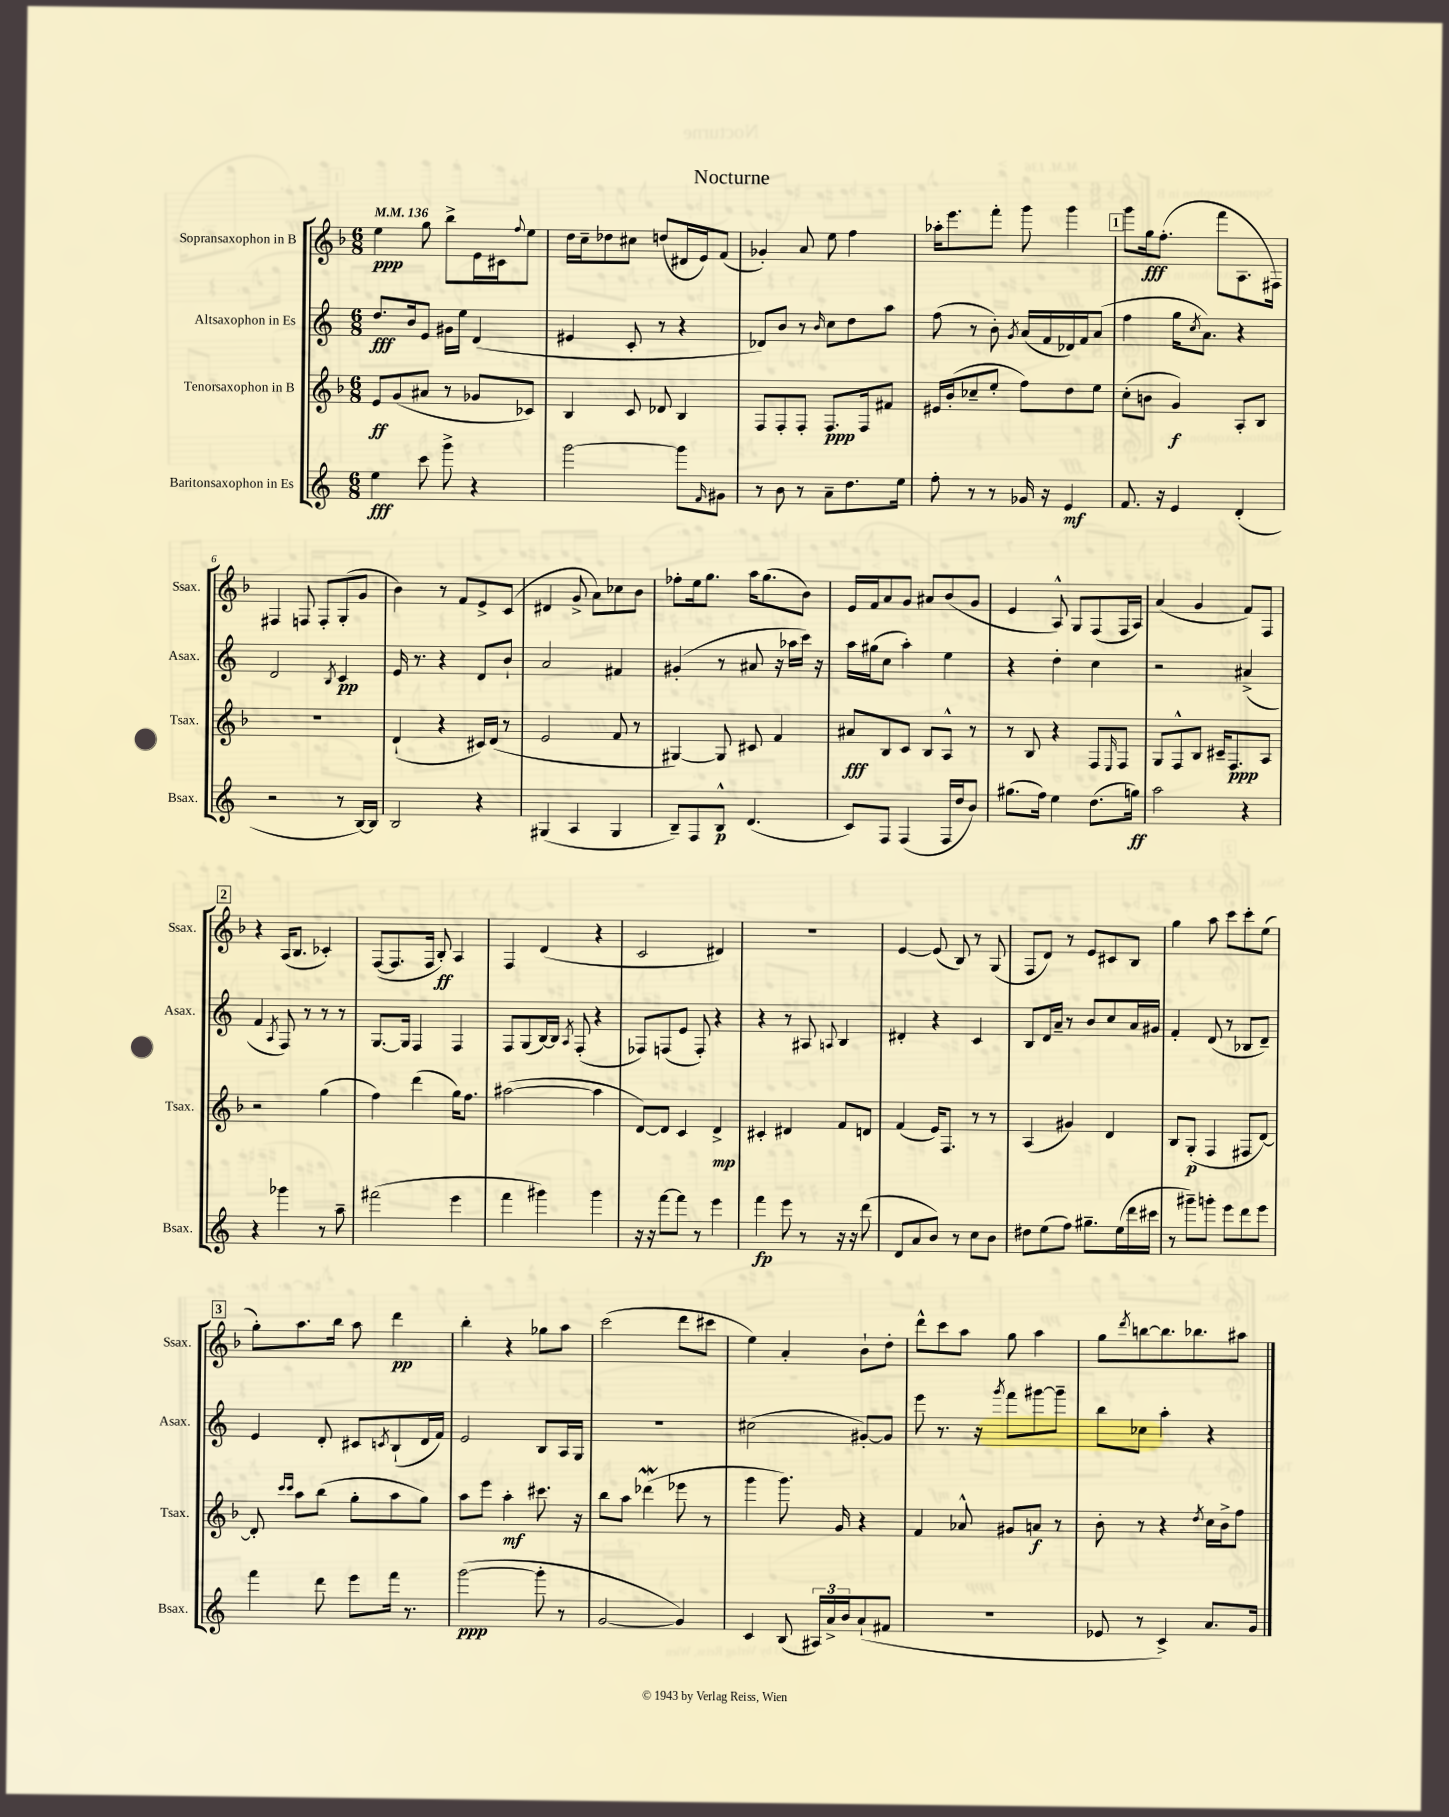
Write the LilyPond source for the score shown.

\header { title = "Nocturne" }
<<
\new StaffGroup <<
\new Staff = "s0" \with { instrumentName = "Sopransaxophon in B" shortInstrumentName = "Ssax." } {
    \clef treble \key f \major \numericTimeSignature \time 6/8 \tempo 4 = 136
    e''4\ppp g''8 bes''8-> e'16 cis'16 \appoggiatura { f''8 } e''8 |
    d''16 c''16-- des''8 cis''8 d''8( dis'16 e'16) f'8( |
    ges'4-.) a'8 e''8 f''4 |
    aes''16-. e'''8. f'''8-. g'''8 g'''4 |
    \mark \markup { \box "1" } g'''8 g''16\fff f''8.-.( f'''8 a8. fis16) |
    fis4 f8 f8-. g8-.( g'8 |
    bes'4) r8 f'8 e'8-> c'8( |
    dis'4 g'8-> a'8) ces''8 bes'8 |
    fes''8-. e''16 g''8. a''16 g''8.( bes'8) |
    e'16 f'16 a'8 g'8 ais'8 bes'8( g'8 |
    e'4 a8-^) g8 f8( f16 a16) |
    a'4( g'4 f'8) f8 |
    \mark \markup { \box "2" } r4 a16( bes8. ces'4-.) |
    f8~( f8. f16 bes8-.\ff) a4 |
    f4 d'4( r4 |
    c'2 dis'4) |
    R2. |
    e'4~ e'8( bes8) r8 g8( |
    f8 d'8) r8 e'8 cis'8 bes8 |
    g''4 a''8 c'''8 c'''8-. e''8( |
    \mark \markup { \box "3" } g''8-.) a''8. bes''16 a''8 d'''4\pp |
    bes''4-. r4 ges''8 a''8 |
    c'''2( d'''8 cis'''8 |
    e''4) a'4-. bes'8-! d''8-. |
    d'''8-^ c'''8 a''8 g''8 a''4 |
    g''8 \acciaccatura { d'''8 } b''8~ b''8. bes''8. ais''8 \bar "|." |
}
\new Staff = "s1" \with { instrumentName = "Altsaxophon in Es" shortInstrumentName = "Asax." } {
    \clef treble \key c \major \numericTimeSignature \time 6/8
    d''8.\fff b'16 e'8 gis'16 e''16 d'4( |
    eis'4 c'8-. r8 r4 |
    des'8) b'8 r8 \grace { b'16 } c''8 d''8 a''8 |
    f''8( r8 b'8-.) \acciaccatura { g'8 } a'16( f'16 des'16) f'16 a'8( |
    \mark \markup { \box "1" } f''4 g''16 \acciaccatura { c''8 } a'8.) r4 |
    d'2 \acciaccatura { b8 } c'4\pp |
    e'16 r8. r4 d'8 b'8-! |
    a'2 fis'4 |
    gis'4-.( r8 ais'8 r16 aes''16 c'''16) r16 |
    a''16 gis''16( c''8 a''4-.) e''4 |
    r4 d''4-. c''4 |
    r2 ais'4->( |
    \mark \markup { \box "2" } f'4 \acciaccatura { a8 } f8) r8 r8 r8 |
    g8.~ g16 f4 f4 |
    f8 g8( b16~) b16 \acciaccatura { a8 } f8-.( r4 |
    fes8) f8( e'8 f8-.) r4 |
    r4 r8 ais8 \appoggiatura { a8 } b4 |
    dis'4-. r4 c'4 |
    b8 d'16 a'16-- r8 b'8 c''8 a'16 gis'16 |
    f'4-. d'8( r8 bes8 d'8--) |
    \mark \markup { \box "3" } e'4 d'8-. cis'8 \acciaccatura { c'8 } b8-!( d'16 f'16) |
    e'2 b8 a16 g16 |
    R2. |
    cis''2( gis'8~-.) gis'8 |
    e'''8 r8. r16 \acciaccatura { g'''8 } f'''8 gis'''8~ gis'''8-- |
    b''8 ces''8 a''4-. r4 \bar "|." |
}
\new Staff = "s2" \with { instrumentName = "Tenorsaxophon in B" shortInstrumentName = "Tsax." } {
    \clef treble \key f \major \numericTimeSignature \time 6/8
    e'8\ff g'8( ais'8 r8 ges'8 ces'8) |
    bes4 c'8 des'8 bes4 |
    f8 f8-. f8-. f8.\ppp f16 fis'8 |
    eis'16 bes'16-.( ces''8-- e''8-. f''8) d''8 e''8 |
    \mark \markup { \box "1" } c''8-.( b'8 g'4\f) a8-. bes8 |
    R2. |
    d'4-!( r4 cis'16) d'16( r8 |
    e'2 f'8 r8 |
    gis4~) gis8 cis'8 f'4 |
    ais'8\fff bes8 c'8 bes8 a8-^ r8 |
    r8 bes8 r4 f8 \grace { e16 } f8 |
    g8 f8-^ bes8 cis'16-- f8.\ppp a8 |
    \mark \markup { \box "2" } r2 g''4( |
    f''4) d'''4( g''16) f''8. |
    ais''2~( ais''4 |
    d'8~) d'8 c'4 d'4->\mp |
    cis'4-. dis'4 f'8 d'8 |
    f'4( e'16) f8. r8 r8 |
    a4( gis'4) d'4 |
    bes8 g8-.\p( f4 fis8 d'8~) |
    \mark \markup { \box "3" } d'8-. \grace { c'''16 c'''16 } a''8 bes''8( g''8-. a''8 g''8) |
    a''8 e'''8 a''4-.\mf cis'''8. r16 |
    bes''8 a''8 des'''4\mordent( ees'''8 r8 |
    g'''4 g'''8.) g'16 r4 |
    f'4 aes'8-^ gis'8 a'8\f r8 |
    bes'8-. r8 r4 \acciaccatura { d''8 } c''16 bes'16-> f''8 \bar "|." |
}
\new Staff = "s3" \with { instrumentName = "Baritonsaxophon in Es" shortInstrumentName = "Bsax." } {
    \clef treble \key c \major \numericTimeSignature \time 6/8
    e''4\fff c'''8 g'''8-> r4 |
    g'''2~ g'''8 \grace { f'16 } gis'8 |
    r8 b'8 r8 a'8-- d''8. e''16 |
    f''8-. r8 r8 ges'16 r16 e'4\mf |
    \mark \markup { \box "1" } f'8. r16 e'4 d'4-.( |
    r2 r8 b16~) b16 |
    b2 r4 |
    gis4( a4 gis4 |
    b8--) f8 b8-^\p d'4.( |
    c'8) f8 f4( f16 d''16 b'8) |
    gis''8.( f''16) e''4 d''8.( g''16\ff) |
    a''2 r4 |
    \mark \markup { \box "2" } r4 ges'''4 r8 a''8-- |
    fis'''2( e'''4 |
    f'''4 gis'''4) gis'''4 |
    r16 r16 f'''8~ f'''8 r8 e'''4 |
    f'''4\fp e'''8 r8 r16 r16 d'''8( |
    d'8 a'8 b'8) r8 c''8 b'8 |
    dis''8 e''8( f''8) gis''8.-- e''16( d'''16 cis'''16 |
    r8 gis'''8--) g'''8-. e'''8 d'''8 e'''8 |
    \mark \markup { \box "3" } f'''4 d'''8 e'''8 f'''16 r8. |
    g'''2~\ppp( g'''8-. r8 |
    g'2~ g'4) |
    c'4 b8( \tuplet 3/2 { ais16) a'16-> b'16 } a'8-!( fis'8 |
    R2. |
    ees'8 r8 c'4->) a'8. g'16 \bar "|." |
}
>>
>>
